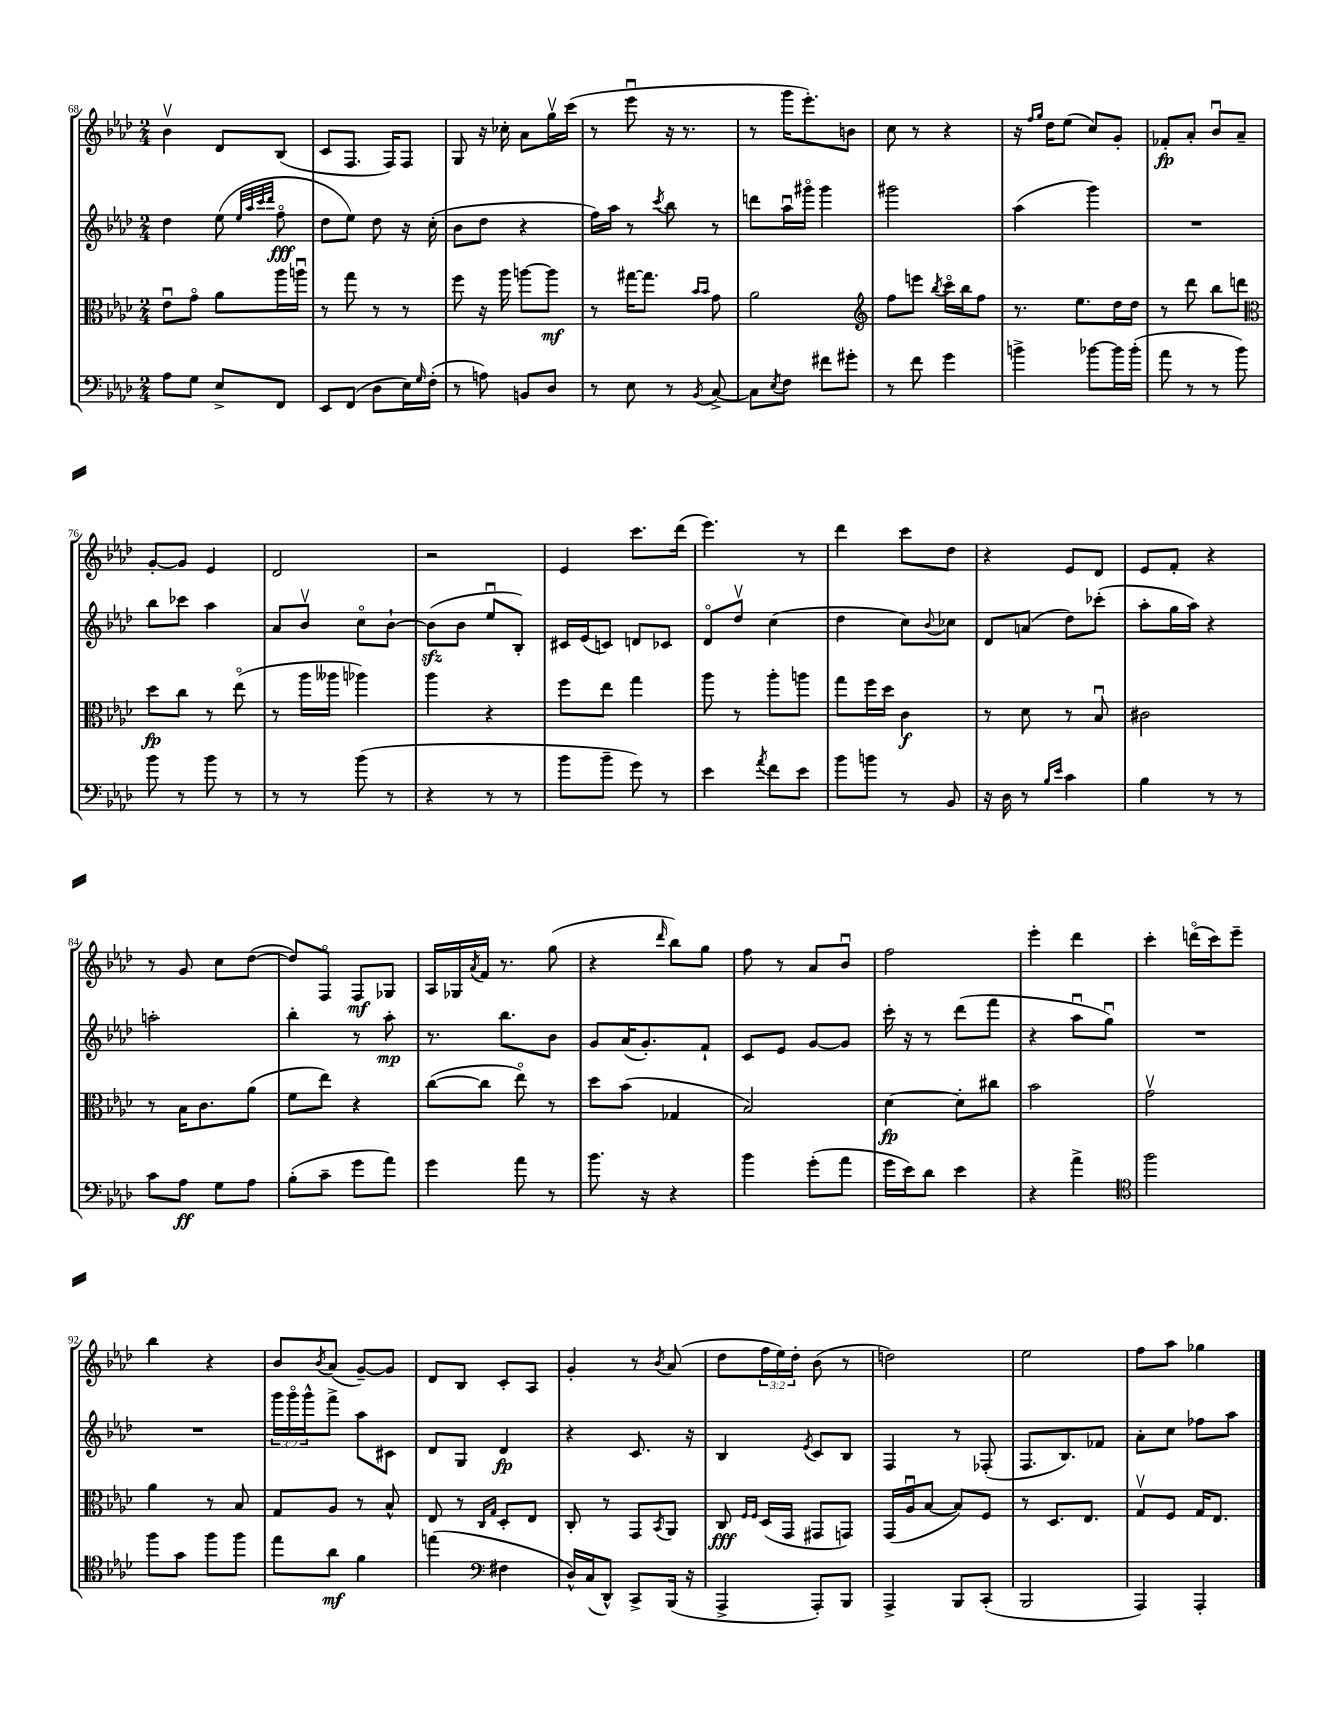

**kern	**kern	**kern	**kern
*staff4	*staff3	*staff2	*staff1
*clefF4	*clefC3	*clefG2	*clefG2
*k[b-e-a-d-]	*k[b-e-a-d-]	*k[b-e-a-d-]	*k[b-e-a-d-]
*M2/4	*M2/4	*M2/4	*M2/4
8A-	8e-u	4dd-	4b-v
8G	8go	.	.
8E-^	8a-	(8ee-	8d-
.	.	32qqee-	.
.	.	32qqaa-	.
.	.	32qqccc	.
.	.	32qqddd-	.
8FF	16aa-	8ffo	(8B-
.	16aau	.	.
=	=	=	=
8EE-	8r	8dd-	8c
(8FF	8gg	8ee-)	8.F
8D-	8r	8dd-	.
.	.	.	16F)
16E-)	8r	16r	8F
16qqG	.	.	.
(16F'	.	(16cc'	.
=	=	=	=
8r	8ff	8b-	8G
8A)	16r	8dd-	16r
.	16aa-	.	16cc-'
8BB	[8aa	4r	8a-
8D-	8aa]	.	16ggv
.	.	.	(16ccc
=	=	=	=
8r	8r	16ff)	8r
.	.	16aa-	.
8E-	[16gg#	8r	8eee-u
.	8.gg#]	.	.
.	.	8qccc	.
8r	.	8bb-	16r
.	.	.	8.r
.	16qqb-	.	.
8qBB-	16qqb-	.	.
[8C^	8g	8r	.
=	=	=	=
8C]	2a-	8ddd	8r
8qE-	.	.	.
8F	.	16aa-u	16ggg
.	.	16ggg#o	8.eee-')
8f#	.	4ggg#	.
8g#'	.	.	8b
=	=	=	=
*	*clefG2	*	*
8r	8ff	2ggg#	8cc
8f	8eee	.	8r
.	8qbb-	.	.
4g	16ccco	.	4r
.	16bb-	.	.
.	8ff	.	.
=	=	=	=
4b^	8.r	(4aa-	16r
.	.	.	16qqff
.	.	.	16qqgg
.	.	.	16dd-
.	.	.	(8ee-
.	8.ee-	.	.
[8b-	.	4ggg)	8cc)
16b-]	16dd-	.	8g'
(16b-'	16dd-	.	.
=	=	=	=
8a-	8r	2r	8f-'
8r	8ddd-	.	8a-'
8r	8bb-	.	8b-u
8b-)	8ddd	.	8a-~
=	=	=	=
*	*clefC3	*	*
8b-	8dd-	8bb-	[8g'
8r	8cc	8ccc-	8g]
8b-	8r	4aa-	4e-
8r	(8ee-o	.	.
=	=	=	=
8r	8r	8a-	2d-
8r	16aa-	8b-v	.
.	16aa--	.	.
(8b-	4aa-)	8cco	.
8r	.	[8b-`	.
=	=	=	=
4r	4aa-	(8b-]	2r
.	.	8b-	.
8r	4r	8ee-u	.
8r	.	8B-')	.
=	=	=	=
8b-	8ff	16c#	4e-
.	.	(16e-	.
8b-~	8ee-	8c)	.
8g)	4gg	8d	8.ccc
8r	.	8c-	.
.	.	.	(16ddd-
=	=	=	=
4e-	8aa-	8d-o	4.eee-)
.	8r	8dd-v	.
8qa-	.	.	.
8f	8aa-'	(4cc	.
8e-	8aa	.	8r
=	=	=	=
8b-	8gg	4dd-	4ddd-
8b	16ff	.	.
.	16dd-	.	.
8r	4c	8cc)	8ccc
.	.	8qqb-	.
8BB-	.	8cc-	8dd-
=	=	=	=
16r	8r	8d-	4r
16D-	.	.	.
8r	8d-	(8a	.
16qqB-	.	.	.
16qqe-	.	.	.
4c	8r	8dd-)	8e-
.	8B-u	(8ccc-'	8d-
=	=	=	=
4B-	2c#	8aa-'	8e-
.	.	16gg	8f'
.	.	16aa-)	.
8r	.	4r	4r
8r	.	.	.
=	=	=	=
8c	8r	2aa'	8r
8A-	16B-	.	8g
.	8.c	.	.
8G	.	.	8cc
8A-	(8a-	.	([8dd-
=	=	=	=
(8B-'	8f	4bb-'	8dd-])
8c~	8ee-)	.	8Fo
8g	4r	8r	8F
8a-)	.	8aa-'	8G-
=	=	=	=
4g	([8cc	8.r	16A-
.	.	.	16G-
.	.	.	8qa-
.	8cc]	.	16f
.	.	8.bb-	8.r
8a-	8ee-o)	.	.
8r	8r	8b-	(8gg
=	=	=	=
8.b-	8dd-	8g	4r
.	(8b-	(16a-	.
16r	.	8.g')	.
.	.	.	16qqddd-
4r	4G-	.	8bb-)
.	.	8f`	8gg
=	=	=	=
4b-	2B-)	8c	8ff
.	.	8e-	8r
(8g'	.	[8g	8a-
8a-	.	8g]	8b-u
=	=	=	=
16g	[4d-	16ccc'	2ff
16e-)	.	16r	.
8d-	.	8r	.
4e-	8d-']	(8ddd-	.
.	8cc#	8fff	.
=	=	=	=
4r	2b-	4r	4eee-'
4a-^	.	8aa-u	4ddd-
.	.	8ggu)	.
=	=	=	=
*clefC4	*	*	*
2ff	2gv	2r	4ccc'
.	.	.	(16dddo
.	.	.	16ccc)
.	.	.	8eee-~
=	=	=	=
8ff	4a-	2r	4bb-
8g	.	.	.
8ff	8r	.	4r
8ff	8B-	.	.
=	=	=	=
8ee-	8G	24ggg	8b-
.	.	24gggo	.
.	.	24ggg^^	.
.	.	.	8qb-
8a-	8A-	8fff^	(8a-
4f	8r	8aa-	[8g~)
.	8B-^^	8c#	8g]
=	=	=	=
(4ee	8E-	8d-	8d-
.	8r	8G	8B-
*clefF4	*	*	*
.	16qqC	.	.
.	16qqG	.	.
4F#	8D-'	4d-	8c'
.	8E-	.	8A-
=	=	=	=
16D-^^)	8C'	4r	4g'
(16C	.	.	.
8DD-^^)	8r	.	.
8CC^	8GG	8.c	8r
.	8qBB-	.	8qb-
(16BBB-	8AA-	.	(8a-
16r	.	16r	.
=	=	=	=
4AAA-^	8C	4B-	8dd-
.	16qqF	.	.
.	16qqF	.	.
.	(16D-	.	24ff
.	.	.	24ee-)
.	16GG	.	.
.	.	.	24dd-'
.	.	8qe-	.
8AAA-')	8GG#	8c	(8b-
8BBB-	8GG)	8B-	8r
=	=	=	=
4AAA-^	(16GG	4F	2dd)
.	16A-u	.	.
.	[8B-	.	.
8BBB-	8B-])	8r	.
(8CC'	8F	(8F-'	.
=	=	=	=
2BBB-	8r	8.F	2ee-
.	8.D-	.	.
.	.	8.B-)	.
.	8.E-	.	.
.	.	8f-	.
=	=	=	=
4AAA-)	8Gv	8a-'	8ff
.	8F	8cc	8aa-
4AAA-'	16G	8ff-	4gg-
.	8.E-	.	.
.	.	8aa-	.
==	==	==	==
*-	*-	*-	*-
